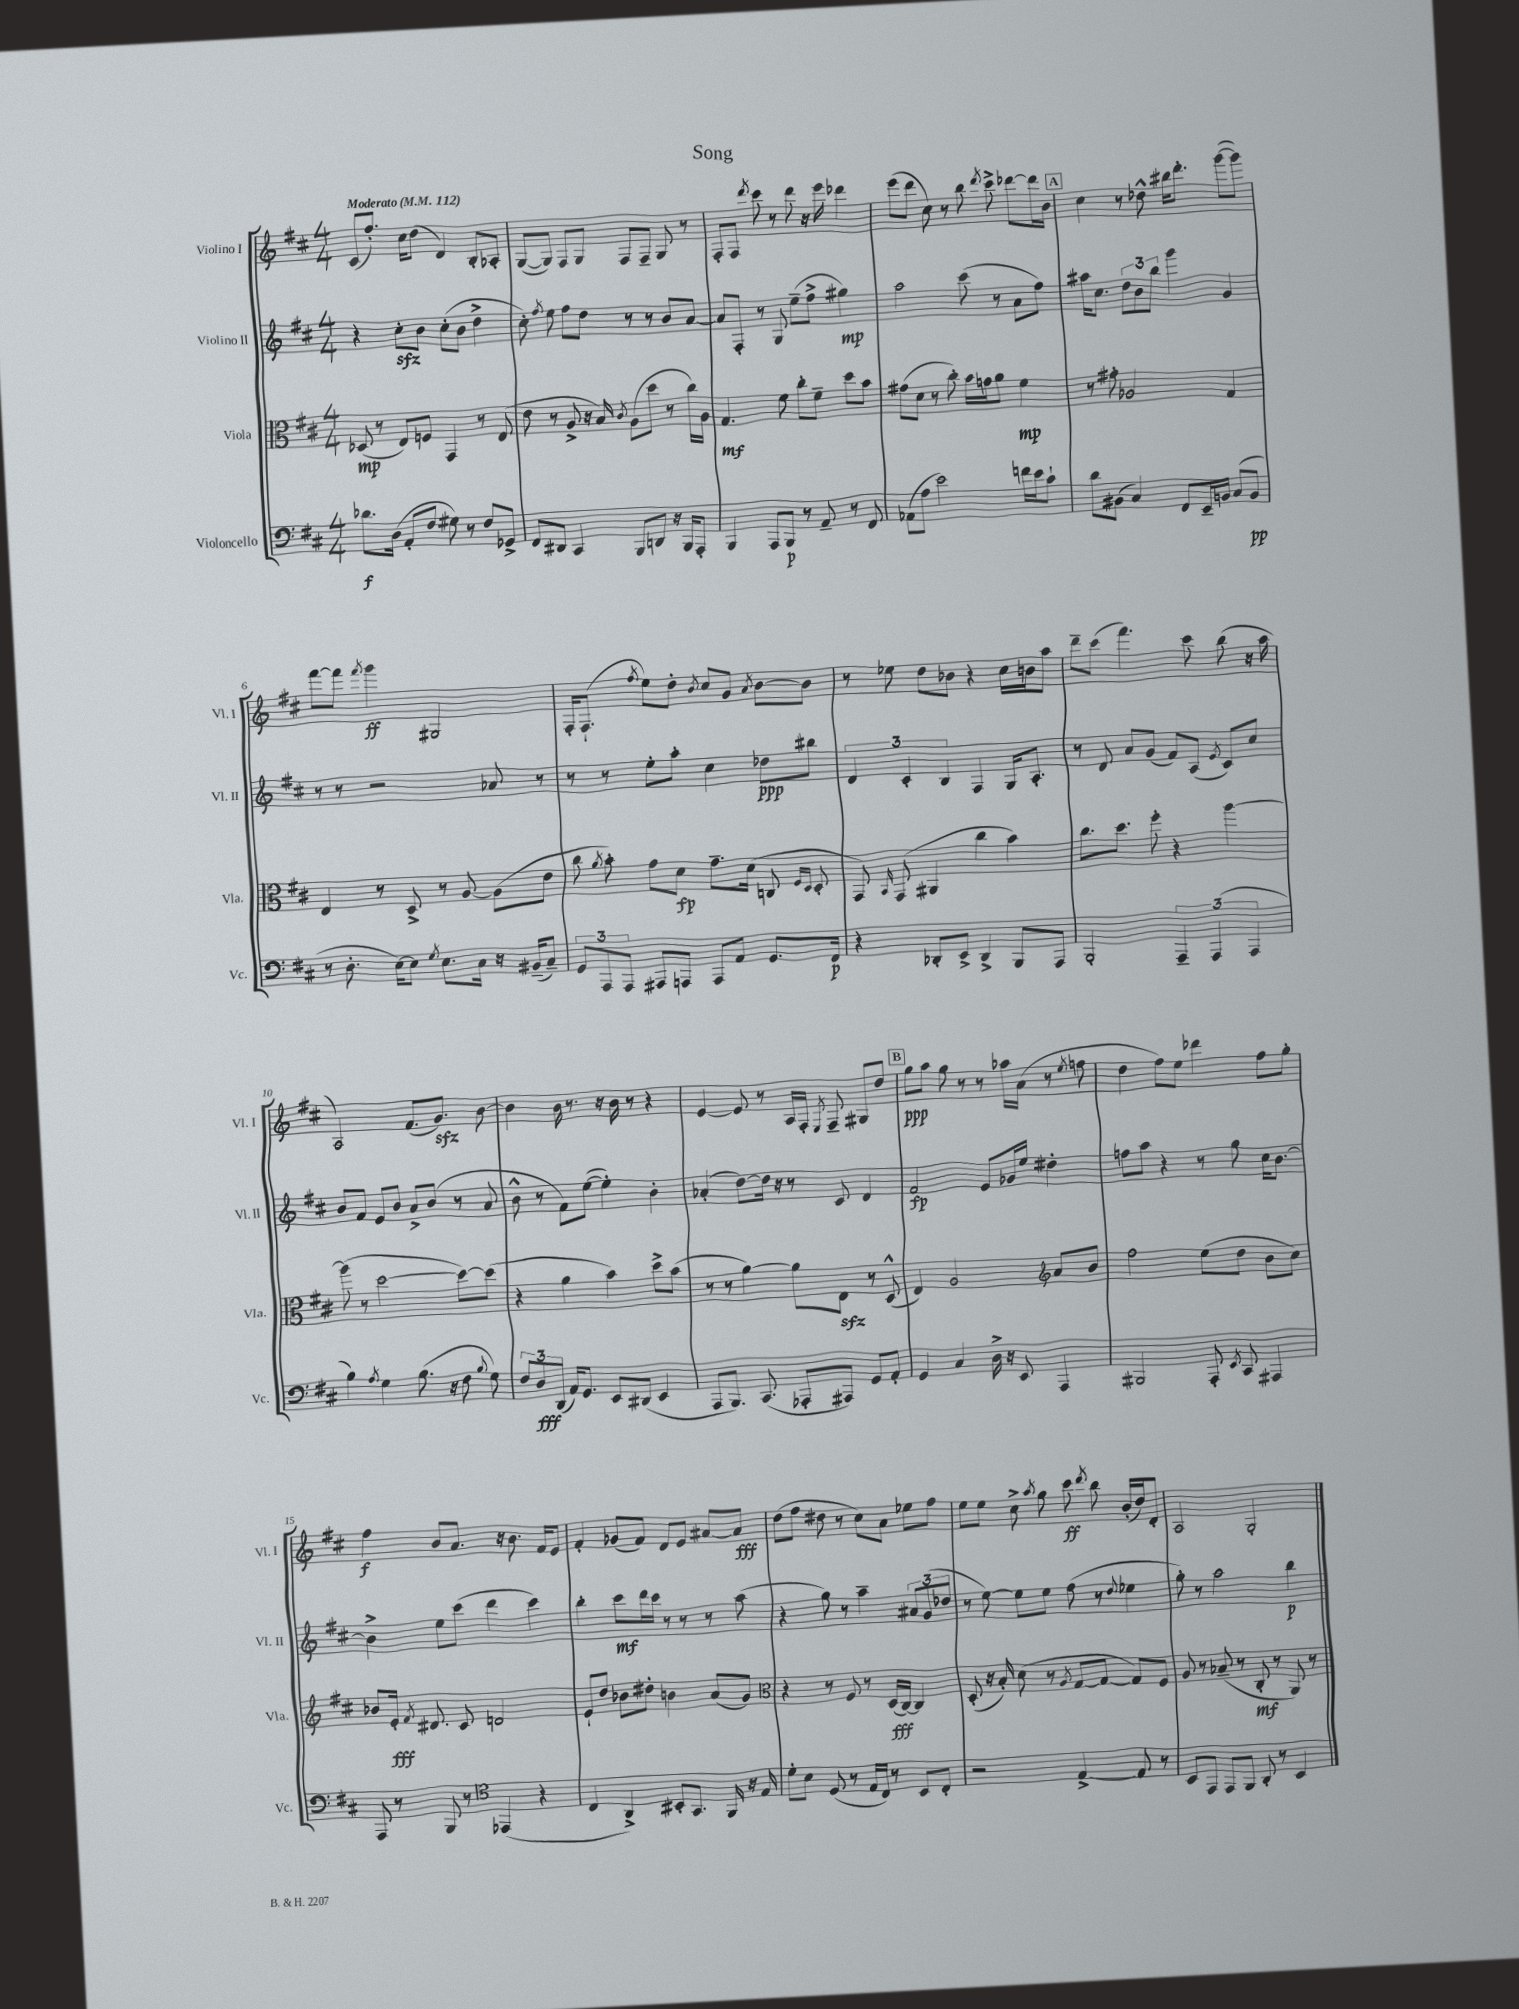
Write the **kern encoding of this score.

**kern	**kern	**kern	**kern
*staff4	*staff3	*staff2	*staff1
*clefF4	*clefC3	*clefG2	*clefG2
*k[f#c#]	*k[f#c#]	*k[f#c#]	*k[f#c#]
*M4/4	*M4/4	*M4/4	*M4/4
*MM112	*MM112	*MM112	*MM112
8.d-\L	(8D-/	4r	(8c#/L
.	8r	.	8.ff#'/J)
(16D\Jk	.	.	.
8AA'/L	8E/L)	8cc#'\L	.
.	.	.	16cc#\LK
8F#/J	8F/J	8b\J	(8dd\J
8G#\)	4GG/	(8cc#'\L	4d/)
8r	.	8b\J	.
8F#/L	8r	4dd^\	8B'/L
8GG-^/J	(8E/	.	8A-'/J
=	=	=	=
8FF#/L	8e\	8cc#'\)	([8G/L
.	.	8qff#/	.
8DD#/J	8r	8ee\	8G/]J)
4CC#/	8A^/	8ff#\L	8F#/L
.	16r	8dd\J	8G/J
.	16B/)	.	.
.	8qc#/	.	.
8BBB/L	(8A\L	8r	8F#/L
8DD/J	8dd\J	8r	8F#~/J
16r	8r	8b/L	8G/
16BBB/LK	.	.	.
8AAA'/J	16cc#\LL)	[8a/J	8r
.	16A\JJ	.	.
=	=	=	=
4BBB/	4.G/	8a/]L	8F#'/L
.	.	8F#'/J	8F#/J
.	.	.	8qddd/
8AAA/L	.	8r	8ccc#\
8BBB/J	8f#\	8G/	8r
8r	8cc#'\L	(8ee~\L	8ddd\
8AA~/	8f#~\J	8ff#^\J	16r
.	.	.	16eee\
8r	8dd\L	4gg#\)	4ddd-\
8FF#/	8b\J	.	.
=	=	=	=
(8AA-\L	(8g#\L	2aa\	(8eee\L
8A\J	8d\J	.	8ddd\J
2e\)	8r	.	8cc#\)
.	8cc#'\)	.	8r
.	16b\LL	(8ccc#\	8bb\
.	16g\J	.	.
.	.	.	8qddd/
.	8a\J	8r	8ccc#^\
16f\LL	4f#\	8a\L	[8ddd-\L
16e\J	.	.	.
8c#`\J	.	8ff#\J)	16ddd-\]L
.	.	.	16b\JJ
=	=	=	=
8d\L	8r	16aa#\LK	4cc#\
.	.	8.cc#\J	.
(8BB#\J	8g#'\	.	.
4C#/)	2A-/	12dd\L	8r
.	.	12b\	.
.	.	.	8dd-^^\
.	.	12bb\J	.
8FF#/L	.	4ggg\	16bb#\LK
.	.	.	8.ddd'\J
16EE~/L	.	.	.
16BB/JJ	.	.	.
(8C#/L	4G/	4g/	([8ggg\L
8BB/J	.	.	8ggg\]J)
=	=	=	=
8r	4E/	8r	[8fff#\L
8.D'\	.	8r	8fff#\]J
.	.	.	8qfff#/
.	8r	2r	4ggg\
[16E\LK)	.	.	.
8E\]J	8D^/	.	.
8qG/	.	.	.
8.E\L	8r	.	2G#/
.	[8A/	.	.
16C#\Jk	.	.	.
16r	(8A\]L	8a-/	.
(16BB#~/LK	.	.	.
8C#~/J)	8e\J	8r	.
=	=	=	=
12GG/L	8cc#\	8r	16F#'/LK
.	.	.	(8.F#`/J
12AAA/	.	.	.
.	8qa/	.	.
.	8b'\)	8r	.
12AAA/J	.	.	.
.	.	.	8qff#/
8AAA#/L	8g\L	8ee'\L	8ee\L)
8AAA/J	8d\J	8aa'\J	8dd'\J
.	.	.	8qb/
8AAA/L	8.g~\L	4cc#\	8cc#/L
8AA/J	.	.	8g/J
.	(16d\Jk	.	.
.	.	.	8qa/
8.GG/L	8C/	8dd-\L	[8b\L
.	16qqF#/LL	.	.
.	16qqD/JJ	.	.
.	8D'/	8bb#\J	8b\]J
16FF#/Jk	.	.	.
=	=	=	=
4r	8GG/)	6d/	8r
.	16qqBB/	.	.
.	(8GG/	.	8ee-\
.	.	6c#'/	.
8DD-'/L	4AA#/	.	8dd\L
.	.	6B/	.
8EE^/J	.	.	8b-\J
4DD-^/	4cc#\	4F#/	4r
8BBB/L	4b\)	16G/LK	16cc#\LL
.	.	8.A'/J	16b\J
8AAA/J	.	.	8aa\J
=	=	=	=
2BBB'/	8.cc#\L	8r	8ddd~\L
.	.	8d/	(8ccc#\J
.	8.dd\J	.	.
.	.	8a/L	4.fff#\)
.	8ff#'\	(8g/J	.
6AAA~/	4r	8f#/L)	.
.	.	(8A/J	8ccc#\
(6AAA/	.	.	.
.	.	8qe/	.
.	[4aa\	8c#/L)	(8bb\
6AAA/	.	.	.
.	.	8cc#/J	16r
.	.	.	16aa\
=	=	=	=
4B\)	(8aa\]	8b/L	2A/)
.	8r	8f#/J	.
8qA/	.	.	.
4G\	[2dd\	8e/L	.
.	.	8b/J	.
(8.B\	.	8a^/L	(8.f#/L
.	.	(8b/J	.
16r	.	.	8.g/J)
8F#\	8dd\_L)	8r	.
8qqB/	.	.	.
8G\)	(8dd\]J	8a/	[8b\
=	=	=	=
12F#/L	4r	8b^^\	4b\]
12D/	.	.	.
.	.	8r	.
(12DD/J	.	.	.
16AA/LK)	4a\	8f#\L)	16b\
8.GG/J	.	.	8.r
.	.	([8ee\J	.
8EE/L	4b\)	4ee'\])	16r
.	.	.	16b\
(8DD#/J	.	.	8r
4EE/	8dd^\L	4b'\	4r
.	(8b\J	.	.
=	=	=	=
8AAA/L	8r	(4a-'/	[4e/
8.BBB/J)	8r	.	.
.	[4a\)	[8dd\L)	8e/]
(8.CC#/	.	.	.
.	.	16dd\]Jk	8r
.	.	16r	.
8AAA-'/L	8a\]L	8r	16A/LL
.	.	.	16F#'/JJ
.	.	.	8qE/
8AAA#/J)	8E\J	8c#/	8F#~/
8GG/L	8r	4d/	8G#/L
8AA'/J	(8D^^/	.	8dd/J
=	=	=	=
4GG/	4E/)	2f#/	8gg\L
.	.	.	8aa\J
4C#/	2A/	.	8gg\
.	.	.	8r
16D^\	.	8e/L	8r
16r	.	.	.
8EE/	.	16g-/L	16aa-\LL
.	.	16ee/JJ	(16a\JJ
*	*clefG2	*	*
4AAA/	8a/L	4dd#'\	8r
.	.	.	8qee/
.	8b/J	.	8ff\
=	=	=	=
2BBB#/	2ff#\	8ff\L	4dd\
.	.	8aa\J	.
.	.	4r	8ff#\L)
.	.	.	8ee\J
8AAA'/	(8ee\L	8r	4ddd-\
8qEE/	.	.	.
8CC#/	8dd\J	8gg\	.
4AAA#/	8b\L	16cc#\LK	8ff#\L
.	.	[8.b\J	.
.	8cc#\J)	.	8gg'\J
=	=	=	=
8AAA/	8b-/L	4b^\]	4ff#\
8r	16e'/Jk	.	.
.	8qf#/	.	.
.	8.d#/	.	.
8BBB/	.	8ee\L	8b/L
8r	8c#/	(8ccc#\J	8.a/J
*clefC4	*	*	*
(4EE-/	2d/	4ddd\	.
.	.	.	16r
.	.	.	8.b\
4r	.	4ccc#\)	.
.	.	.	16f#/LK
.	.	.	8e/J
=	=	=	=
4C#/	8e`/L	4bb'\	4f#'/
.	8dd/J	.	.
4AA^/)	8b-\L	8ccc#\L	(8g-/L
.	8dd#'\J	16ddd\L	8f#/J)
.	.	16ccc#\JJ	.
8BB#'/L	4b\	8r	8d/L
8.GG/J	.	8r	8e/J
.	(8a/L	8r	[8a#/L
16FF#/	.	.	.
16r	8g/J)	(8aa\	8a#/]J
16E/	.	.	.
=	=	=	=
*	*clefC3	*	*
8d'\L	4r	4r	(8dd\L
8B\J	.	.	8ff#\J
(8D/	8r	8gg\)	8dd#\
8r	8F#/	8r	8r
16E/LL	8r	4aa~\	8cc#\L)
16C#/JJ)	.	.	.
8r	(16D/LL	.	8a\J
.	[16C#/JJ)	.	.
8BB/L	4C#/]	12a#/L	8ee-\L
.	.	(12g/	.
8C#'/J	.	.	8ff#\J
.	.	12dd-/J	.
=	=	=	=
2r	(8D'/	8r	8ee\L
.	16r	[8ee\)	8ee\J
.	16B'/)	.	.
.	(8d\	8ee\]L	8cc#^\
.	.	.	8qaa/
.	8r	8ee\J	8gg\
.	8qA/	.	.
[4E^/	[8G/L	(8ff#\	8ccc#\
.	.	.	8qddd/
.	8G/_J	8r	8bb\
.	.	8qqdd/	.
8E/]	8G/]L)	4ee-\	(16b'/LL
.	.	.	16dd/J)
8r	8F#/J	.	8d'/J
=	=	=	=
8BB/L	8A/	8gg'\)	2A/
8EE/J	8r	8r	.
8EE/L	(8B-~/	2aa\	.
8FF#/J	8r	.	.
8AA'/	8C#'/	.	2G'/
8r	8r	.	.
4BB/	8AA/)	4bb\	.
.	8r	.	.
==	==	==	==
*-	*-	*-	*-
